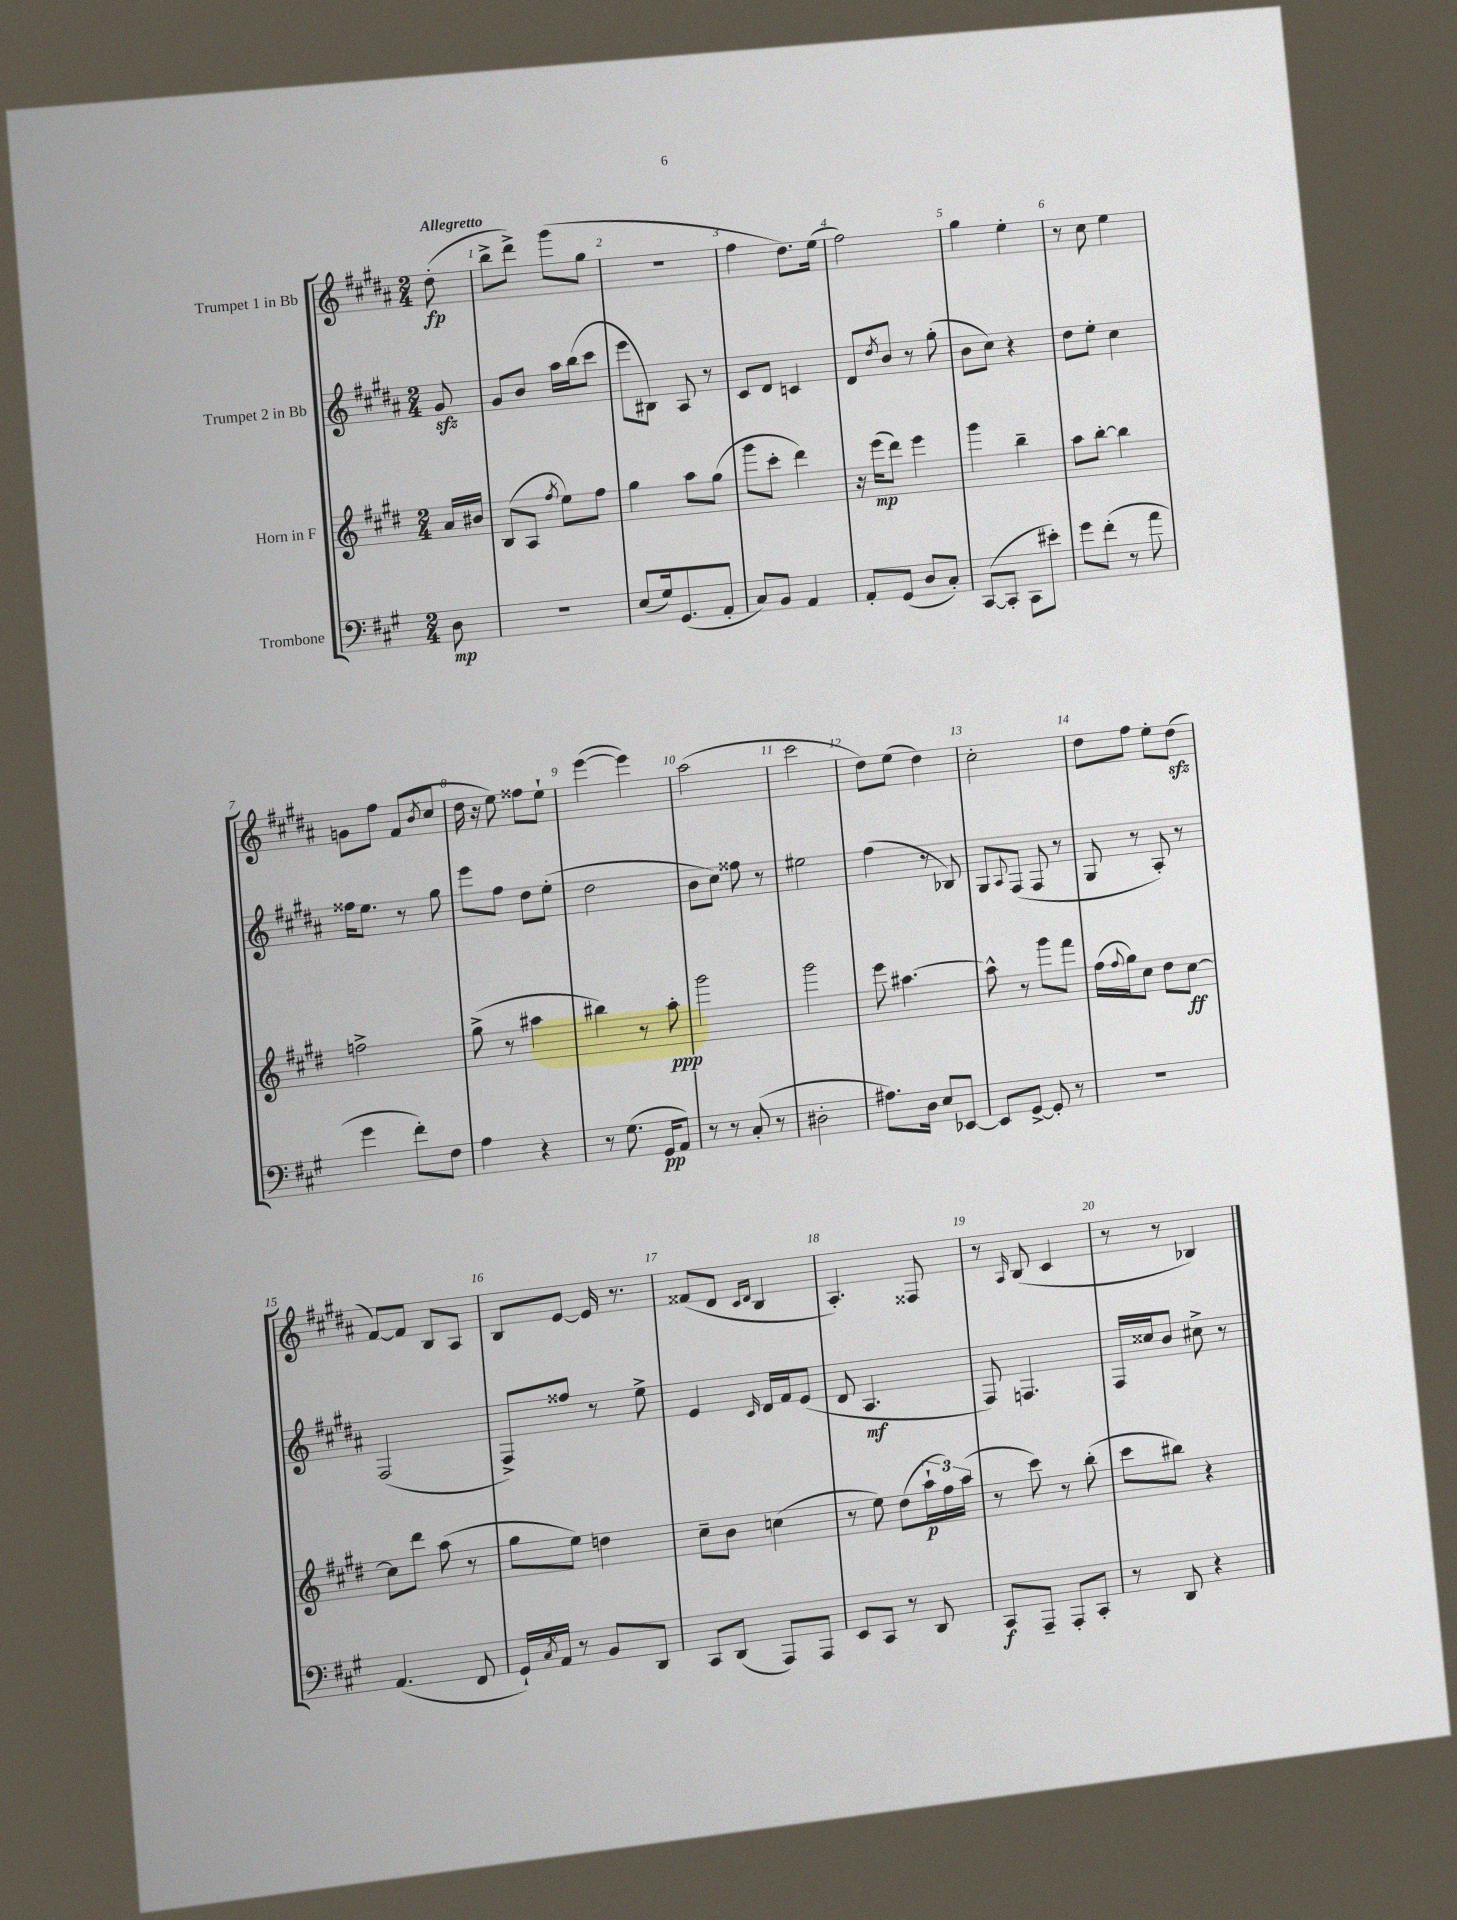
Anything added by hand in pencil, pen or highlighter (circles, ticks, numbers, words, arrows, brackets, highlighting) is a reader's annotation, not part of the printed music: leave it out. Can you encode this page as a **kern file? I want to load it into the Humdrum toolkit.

**kern	**kern	**kern	**kern
*staff4	*staff3	*staff2	*staff1
*clefF4	*clefG2	*clefG2	*clefG2
*k[f#c#g#]	*k[f#c#g#d#]	*k[f#c#g#d#a#]	*k[f#c#g#d#a#]
*M2/4	*M2/4	*M2/4	*M2/4
8D	16a	8g#	(8dd#'
.	16b#	.	.
=	=	=	=
2r	(8B	8g#	8bb^
.	8A	8b	8ddd#^)
.	8qff#	.	.
.	8ee)	16aa#	(8ggg#
.	.	(16bb	.
.	8ff#	8ccc#	8gg#
=	=	=	=
(8E	4gg#	8eee	2r
16G#)	.	8B#)	.
(8.GG#	.	.	.
.	8aa	8A#	.
8AA'	(8gg#	8r	.
=	=	=	=
8C#)	8ggg#	8c#	4ff#
8BB	8ccc#'	8d#	.
4AA	4ddd#)	4c	8.dd#)
.	.	.	(16ee
=	=	=	=
8AA'	16r	8d#	2ff#)
.	(16eee	.	.
.	.	8qdd#	.
(8GG#	8ddd#)	8b	.
8D	4eee	8r	.
8C#')	.	(8gg#'	.
=	=	=	=
([8CC#	4ggg#	8b	4gg#
8CC#']	.	8cc#)	.
8CC#	4bb~	4r	4ee'
8e#')	.	.	.
=	=	=	=
8g#	8aa	8dd#	8r
(8f#'	[8bb'	8ee'	8cc#
8r	4bb]	4cc#	4ee
8a	.	.	.
=	=	=	=
4g#	2ff^	16ff##	8g
.	.	8.ee	.
.	.	.	8ff#
8f#')	.	8r	(8f#
.	.	.	8qb
8F#	.	8gg#	8cc#
=	=	=	=
4A	(8gg#^	8eee	16dd#
.	.	.	16r
.	8r	8ff#	8ee)
4r	4aa#	8dd#	8ff##
.	.	(8ee'	8ee`
=	=	=	=
8r	4bb#)	2dd#	([4eee
(8.G#	.	.	.
.	8r	.	4eee])
16GG#	.	.	.
8AA)	8aa'	.	.
=	=	=	=
8r	2ggg#	8b	(2aa#
8r	.	8cc#)	.
(8C#'	.	8ff##	.
8r	.	8r	.
=	=	=	=
2D#'	2ggg#	2ee#	2ccc#
=	=	=	=
8.A#)	8eee	(4ff#	8dd#)
.	[4.aa#	.	(8ee
16D	.	.	.
8E	.	8r	4dd#)
[8EE-	.	8B-)	.
=	=	=	=
8EE-]	8aa#^^]	8G#	2cc#'
.	.	8qqA#	.
[8GG#^	8r	(8F#	.
8GG#']	8ggg#	8F#	.
8r	8fff#	8r	.
=	=	=	=
2r	(16ff#	8G#	8dd#
.	8qqff#	.	.
.	16gg#)	.	.
.	8cc#	8r	8ff#
.	8dd#	8A#')	8ee'
.	[8cc#	8r	(8dd#
=	=	=	=
(4.AA	8cc#]	(2F#	[8f#)
.	8ddd#	.	8f#]
.	(8aa	.	8B
8FF#	8r	.	8A#
=	=	=	=
16GG#`)	8gg#	8F#^)	8B
8qC#	.	.	.
16AA	.	.	.
8r	8ee)	8ff##	[8e
8BB	4dd	8r	16e]
.	.	.	8.r
8DD	.	8ee^	.
=	=	=	=
8CC#	8cc#~	4e	(8f##
(8DD	8b	.	8d#
.	.	.	16qqc#
.	.	16qqc#	16qqd#
8AAA)	(4cc	16d#	4B
.	.	16f#	.
8AAA	.	(8e	.
=	=	=	=
8EE	8r	8d#	4.A#')
8CC#	8ee)	4.A#	.
8r	(8dd#	.	.
8DD	24aa`	.	8F##
.	24ff#)	.	.
.	(24aa	.	.
=	=	=	=
8CC#	8r	8F#)	8r
.	.	.	16qqA#
8AAA~	8ccc#)	4.F	(8B
8AAA'	8r	.	4c#
8CC#'	(8bb'	.	.
=	=	=	=
8r	8ccc#	16F#	8r
.	.	16cc##	.
8DD	8bb#)	8b	8r
4r	4r	8cc#^	4B-)
.	.	8r	.
==	==	==	==
*-	*-	*-	*-
